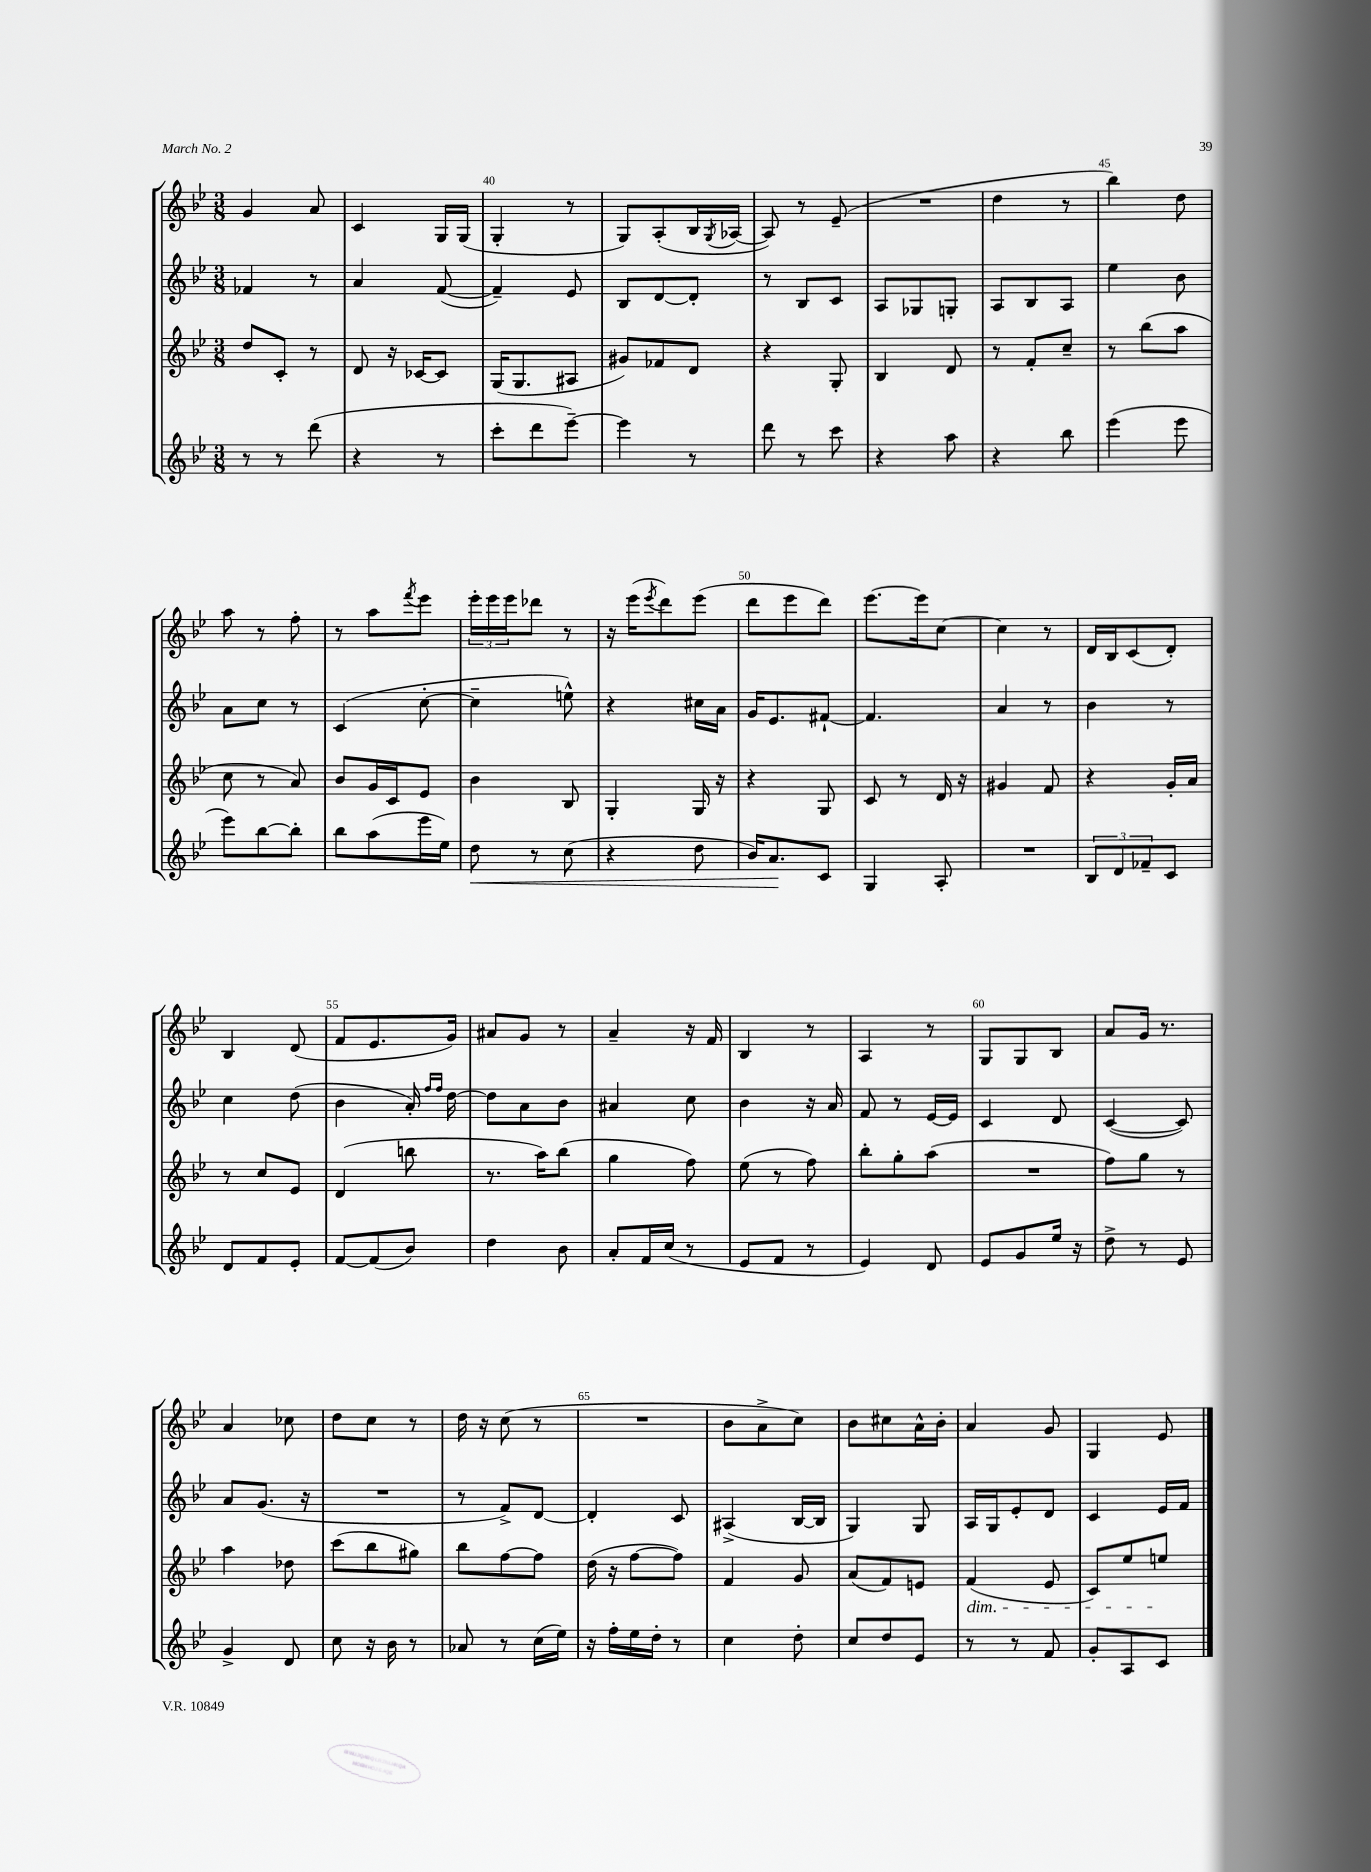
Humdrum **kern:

**kern	**kern	**kern	**kern
*staff4	*staff3	*staff2	*staff1
*clefG2	*clefG2	*clefG2	*clefG2
*k[b-e-]	*k[b-e-]	*k[b-e-]	*k[b-e-]
*M3/8	*M3/8	*M3/8	*M3/8
8r	8dd/L	4f-/	4g/
8r	8c'/J	.	.
(8ddd\	8r	8r	8a/
=	=	=	=
4r	8d/	4a/	4c/
.	16r	.	.
.	[16c-/LK	.	.
8r	8c-/]J	([8f/	16G/LL
.	.	.	(16G/JJ
=	=	=	=
8ccc'\L	(16G/LK	4f~/])	4G'/
.	8.G/	.	.
8ddd\	.	.	.
[8eee-~\J)	8A#/J	8e-/	8r
=	=	=	=
4eee-\]	8g#/L)	8B-/L	8G/L)
.	8f-/	[8d/	(8A'/
8r	8d/J	8d'/]J	16B-/L
.	.	.	8qG/
.	.	.	[16A-/JJ
=	=	=	=
8ddd\	4r	8r	8A-/])
8r	.	8B-/L	8r
8ccc\	8G'/	8c/J	(8e-~/
=	=	=	=
4r	4B-/	8A/L	4.r
.	.	8G-/	.
8aa\	8d/	8G'/J	.
=	=	=	=
4r	8r	8A/L	4dd\
.	8f'/L	8B-/	.
8bb-\	8cc~/J	8A/J	8r
=	=	=	=
(4eee-\	8r	4ee-\	4bb-\)
.	(8bb-\L	.	.
8eee-\	8aa\J	8b-\	8dd\
=	=	=	=
8eee-\L)	8cc\	8a\L	8aa\
[8bb-\	8r	8cc\J	8r
8bb-'\]J	8a/)	8r	8ff'\
=	=	=	=
8bb-\L	8b-/L	(4c/	8r
(8aa\	16g/L	.	8aa\L
.	16c/J	.	.
.	.	.	8qfff/
16eee-\L	8e-/J	[8cc'\	8eee-\J
16ee-\JJ)	.	.	.
=	=	=	=
8dd\	4b-\	4cc~\]	24eee-'\LL
.	.	.	24eee-\
.	.	.	24eee-\J
8r	.	.	8ddd-\J
(8cc\	8B-/	8ee^^\)	8r
=	=	=	=
4r	4G'/	4r	16r
.	.	.	(16eee-\LK
.	.	.	8qeee-/
.	.	.	8ddd\)
8dd\	16G/	16cc#\LL	(8eee-\J
.	16r	16a\JJ	.
=	=	=	=
16b-/LK)	4r	16g/LK	8ddd\L
8.a/	.	8.e-/	.
.	.	.	8eee-\
8c/J	8G/	[8f#`/J	8ddd\J)
=	=	=	=
4G/	8c/	4.f#/]	[8.eee-\L
.	8r	.	.
.	.	.	16eee-\]k
8A'/	16d/	.	[8cc\J
.	16r	.	.
=	=	=	=
4.r	4g#/	4a/	4cc\]
.	8f/	8r	8r
=	=	=	=
12B-/L	4r	4b-\	16d/LL
.	.	.	16B-/J
12d/	.	.	.
.	.	.	(8c/
12f-~/	.	.	.
8c/J	16g'/LL	8r	8d'/J)
.	16a/JJ	.	.
=	=	=	=
8d/L	8r	4cc\	4B-/
8f/	8cc/L	.	.
8e-'/J	8e-/J	(8dd\	(8d/
=	=	=	=
[8f/L	(4d/	4b-\	8f/L
(8f/]	.	.	8.e-/
8b-/J)	8bb\	16a'/)	.
.	.	16qqff/LL	.
.	.	16qqff/JJ	.
.	.	[16dd\	16g/Jk)
=	=	=	=
4dd\	8.r	8dd\]L	8a#/L
.	.	8a\	8g/J
.	16aa\LK)	.	.
8b-\	(8bb-\J	8b-\J	8r
=	=	=	=
8a'/L	4gg\	4a#/	4a~/
16f/L	.	.	.
(16cc/JJ	.	.	.
8r	8ff\)	8cc\	16r
.	.	.	16f/
=	=	=	=
8e-/L	(8ee-\	4b-\	4B-/
8f/J	8r	.	.
8r	8ff\)	16r	8r
.	.	16a/	.
=	=	=	=
4e-/)	8bb-'\L	8f/	4A/
.	8gg'\	8r	.
8d/	(8aa\J	[16e-/LL	8r
.	.	16e-/]JJ	.
=	=	=	=
8e-/L	4.r	4c/	8G/L
8g/	.	.	8G/
16ee-/Jk	.	8d/	8B-/J
16r	.	.	.
=	=	=	=
8dd^\	8ff\L)	([4c/	8a/L
8r	8gg\J	.	16g/Jk
.	.	.	8.r
8e-/	8r	8c/])	.
=	=	=	=
4g^/	4aa\	8a/L	4a/
.	.	(8.g/J	.
8d/	8dd-\	.	8cc-\
.	.	16r	.
=	=	=	=
8cc\	(8ccc\L	4.r	8dd\L
16r	8bb-\	.	8cc\J
16b-\	.	.	.
8r	8gg#\J)	.	8r
=	=	=	=
8a-/	8bb-\L	8r	16dd\
.	.	.	16r
8r	[8ff\	8f^/L)	(8cc\
(16cc\LL	8ff\]J	[8d/J	8r
16ee-\JJ)	.	.	.
=	=	=	=
16r	(16dd\	4d'/]	4.r
16ff'\LL	16r	.	.
16ee-\	[8ff\L	.	.
16dd'\JJ	.	.	.
8r	8ff\]J)	8c/	.
=	=	=	=
4cc\	4f/	(4A#^/	8b-\L
.	.	.	8a^\
8dd'\	8g/	[16B-/LL	8cc\J)
.	.	16B-/]JJ	.
=	=	=	=
8cc/L	(8a/L	4G/)	8b-\L
8dd/	8f/)	.	8cc#\
8e-/J	8e/J	8G/	16a^^\L
.	.	.	16b-'\JJ
=	=	=	=
8r	(4f/	16A/LL	4a/
.	.	16G/J	.
8r	.	8e-'/	.
8f/	8e-/	8d/J	8g/
=	=	=	=
8g'/L	8c/L)	4c/	4G/
8A/	8ee-/	.	.
8c/J	8ee/J	16e-/LL	8e-/
.	.	16f/JJ	.
==	==	==	==
*-	*-	*-	*-
